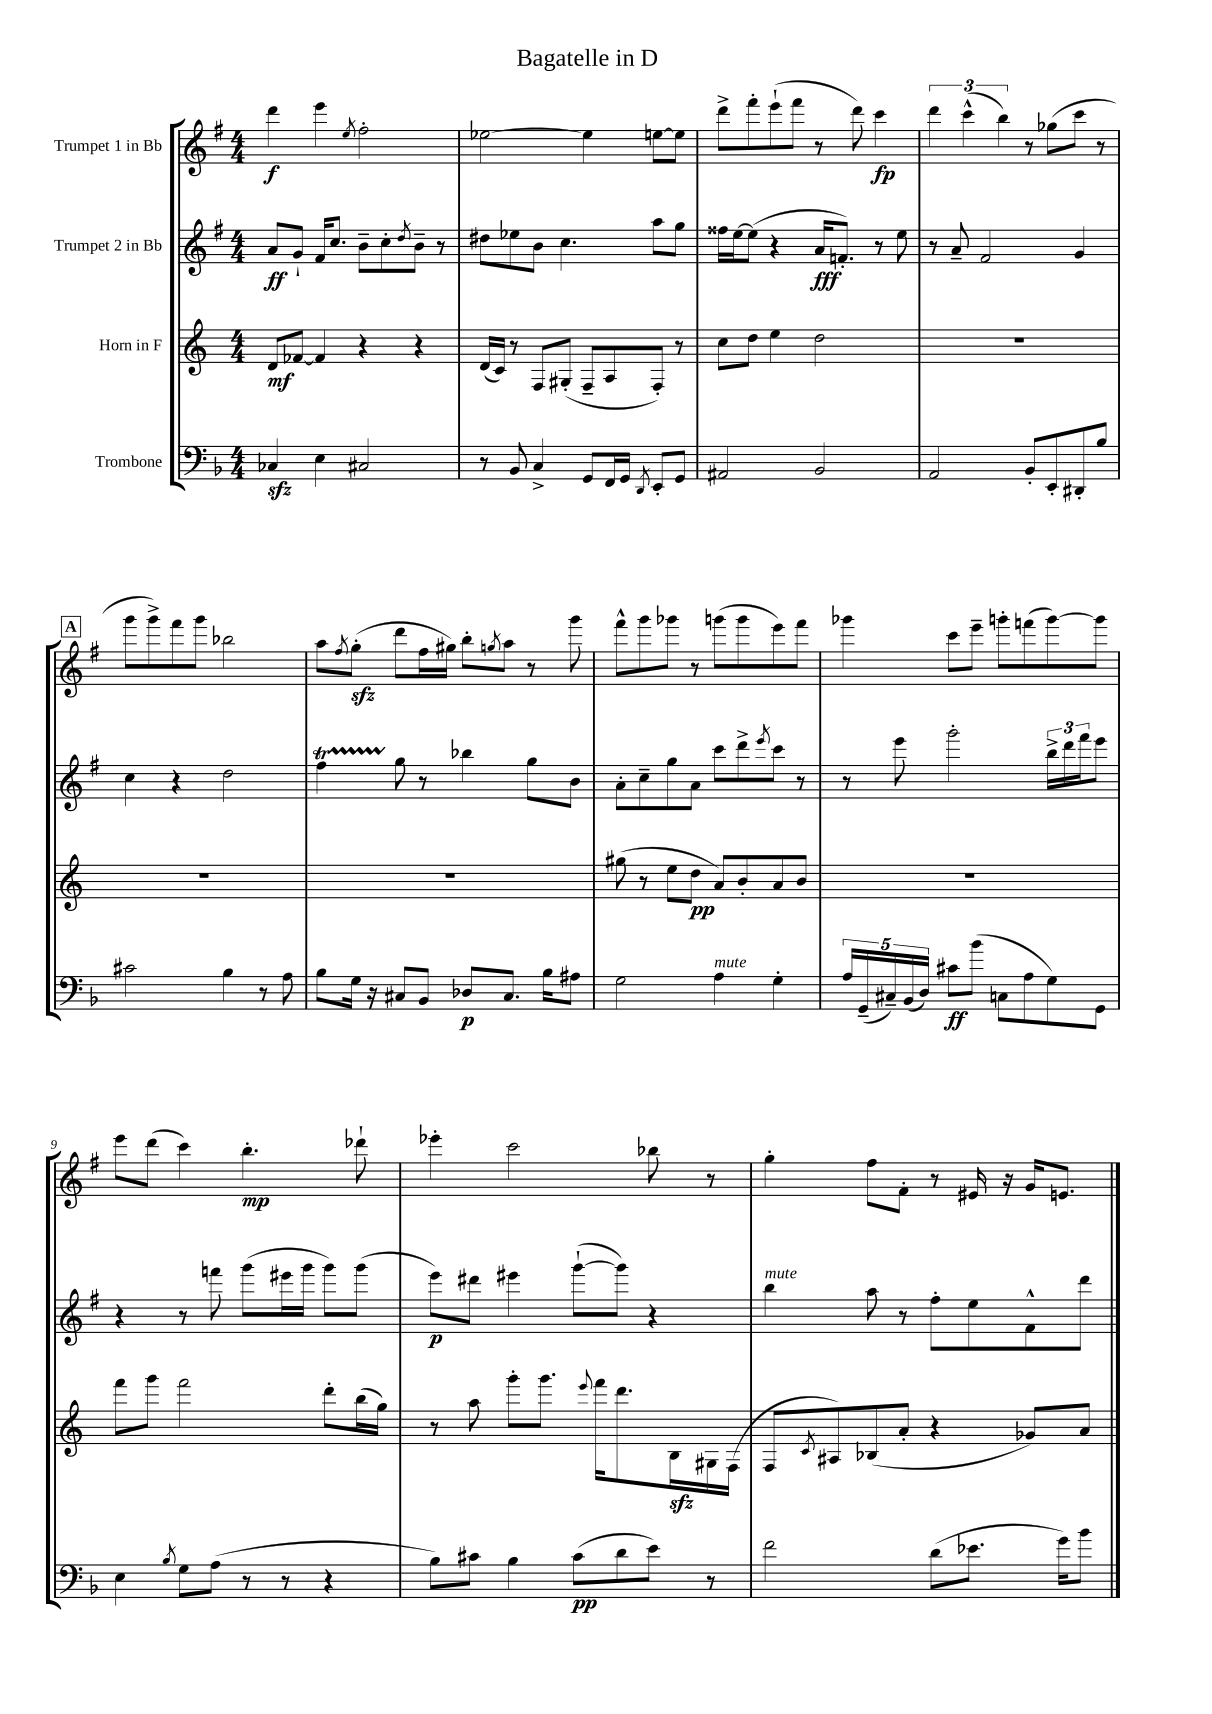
\header { title = "Bagatelle in D" }
<<
\new StaffGroup <<
\new Staff = "s0" \with { instrumentName = "Trumpet 1 in Bb" } {
    \clef treble \key g \major \numericTimeSignature \time 4/4
    d'''4\f e'''4 \acciaccatura { e''8 } fis''2-. |
    ees''2~ ees''4 e''8~ e''8 |
    d'''8-> fis'''8-. e'''8-!( fis'''8 r8 d'''8) c'''4\fp |
    \tuplet 3/2 { d'''4 c'''4-^( b''4) } r8 ges''8( c'''8 r8 |
    \mark \markup { \box "A" } g'''8 g'''8->) fis'''8 g'''8 bes''2 |
    a''8 \acciaccatura { fis''8 } g''8-.\sfz( d'''8 fis''16 gis''16) b''8-. \acciaccatura { g''8 } a''8 r8 g'''8 |
    fis'''8-^ g'''8 ges'''8 r8 g'''8( g'''8 e'''8) fis'''8 |
    ges'''4 c'''8 e'''8-- g'''8-. f'''8( g'''8~) g'''8 |
    e'''8 d'''8( c'''4) b''4.-.\mp des'''8-! |
    ees'''4-. c'''2 bes''8 r8 |
    g''4-. fis''8 fis'8-. r8 eis'16 r16 g'16 e'8. \bar "|." |
}
\new Staff = "s1" \with { instrumentName = "Trumpet 2 in Bb" } {
    \clef treble \key g \major \numericTimeSignature \time 4/4
    a'8\ff g'8-! fis'16 c''8. b'8-- c''8-. \acciaccatura { d''8 } b'8-- r8 |
    dis''8 ees''8 b'8 c''4. a''8 g''8 |
    fisis''16 e''16~ e''8( r4 a'16\fff f'8.-.) r8 e''8 |
    r8 a'8-- fis'2 g'4 |
    \mark \markup { \box "A" } c''4 r4 d''2 |
    fis''4\startTrillSpan g''8\stopTrillSpan r8 bes''4 g''8 b'8 |
    a'8-. c''8-- g''8 a'8 c'''8 d'''8-> \acciaccatura { e'''8 } c'''8 r8 |
    r8 e'''8 g'''2-. \tuplet 3/2 { b''16-> d'''16 fis'''16 } e'''8 |
    r4 r8 f'''8 g'''8( eis'''16 g'''16 g'''8) g'''8( |
    e'''8\p) dis'''8 eis'''4 g'''8~-!( g'''8) r4 |
    b''4^\markup { \italic "mute" } a''8 r8 fis''8-. e''8 fis'8-^ d'''8 \bar "|." |
}
\new Staff = "s2" \with { instrumentName = "Horn in F" } {
    \clef treble \key c \major \numericTimeSignature \time 4/4
    d'8\mf fes'8~ fes'4 r4 r4 |
    d'16( c'16) r8 f8 gis8-.( f8-- a8 f8-.) r8 |
    c''8 d''8 e''4 d''2 |
    R1 |
    \mark \markup { \box "A" } R1 |
    R1 |
    gis''8( r8 e''8 d''8\pp a'8) b'8-. a'8 b'8 |
    R1 |
    f'''8 g'''8 f'''2 d'''8-. b''16( g''16) |
    r8 a''8 g'''8-. g'''8. \appoggiatura { e'''8 } f'''16 d'''8. b16\sfz gis16 f16( |
    f8 \acciaccatura { c'8 } ais8) bes8( a'8-. r4 ges'8) a'8 \bar "|." |
}
\new Staff = "s3" \with { instrumentName = "Trombone" } {
    \clef bass \key f \major \numericTimeSignature \time 4/4
    ces4\sfz e4 cis2 |
    r8 bes,8 c4-> g,8 f,16 g,16 \acciaccatura { d,8 } e,8-. g,8 |
    ais,2 bes,2 |
    a,2 bes,8-. e,8-. dis,8-. bes8 |
    \mark \markup { \box "A" } cis'2 bes4 r8 a8 |
    bes8 g16 r16 cis8 bes,8 des8\p cis8. bes16 ais8 |
    g2 a4^\markup { \italic "mute" } g4-. |
    \tuplet 5/4 { a16 g,16--( cis16--) bes,16( d16) } cis'8\ff bes'8( c8 a8 g8) g,8 |
    e4 \acciaccatura { bes8 } g8 a8( r8 r8 r4 |
    bes8) cis'8 bes4 cis'8\pp( d'8 e'8) r8 |
    f'2 d'8( ees'8. g'16) bes'8 \bar "|." |
}
>>
>>
